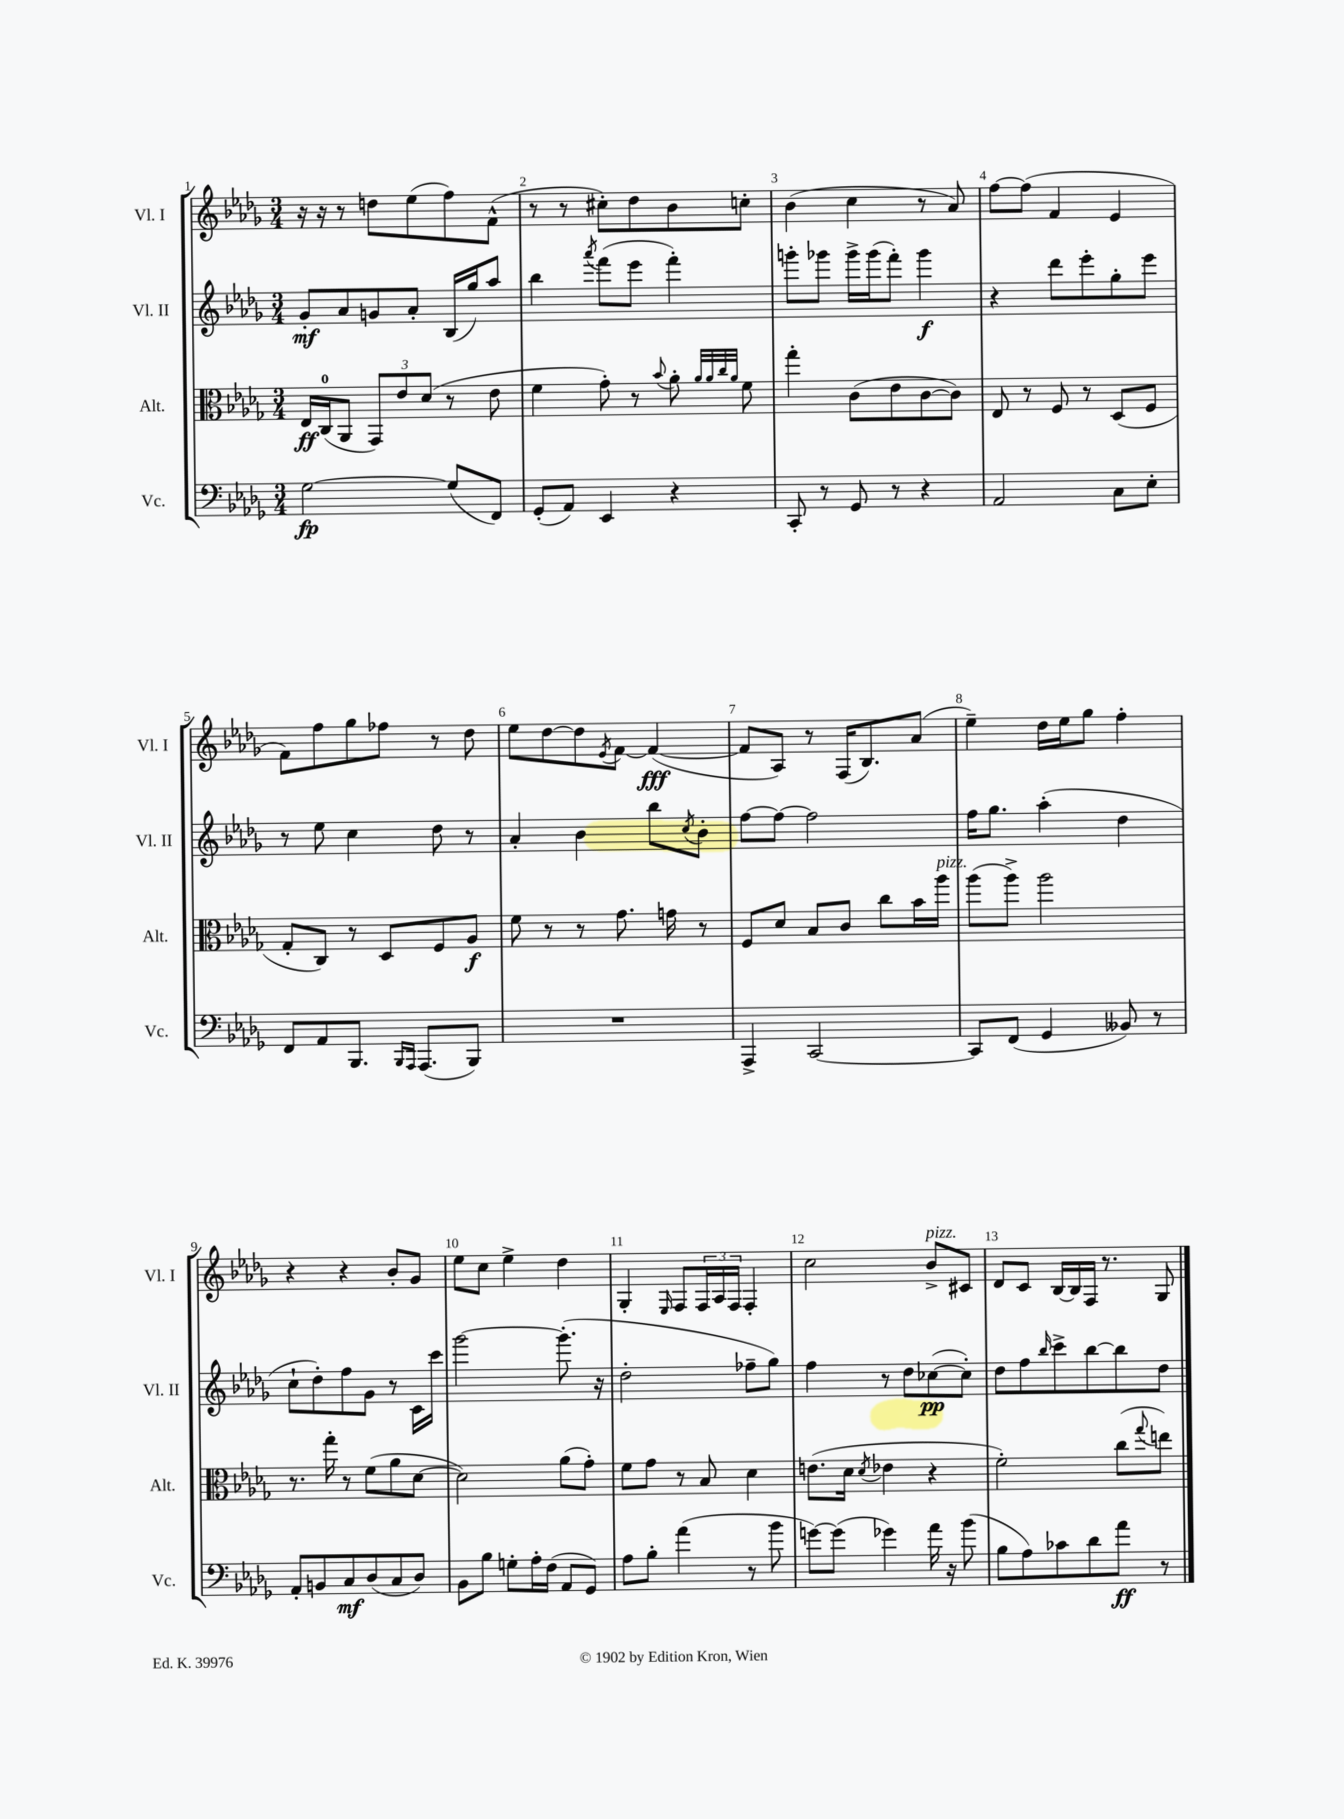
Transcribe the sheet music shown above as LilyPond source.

<<
\new StaffGroup <<
\new Staff = "s0" \with { instrumentName = "Vl. I" shortInstrumentName = "Vl. I" } {
    \clef treble \key des \major \numericTimeSignature \time 3/4
    r16 r16 r8 d''8 ees''8( f''8) f'8-^( |
    r8 r8 cis''8-.) des''8 bes'8 c''8-. |
    bes'4( c''4 r8 aes'8) |
    f''8~ f''8( f'4 ees'4 |
    f'8) f''8 ges''8 fes''8 r8 des''8 |
    ees''8 des''8~ des''8 \acciaccatura { ees'8 } f'8~ f'4~\fff( |
    f'8 aes8) r8 f16( bes8.) aes'8( |
    ees''4--) des''16 ees''16 ges''8 f''4-. |
    r4 r4 bes'8-. ges'8 |
    ees''8 c''8 ees''4-> des''4 |
    ges4-. \grace { ees16 } f8 \tuplet 3/2 { f16 aes16 f16 } f4-. |
    c''2 bes'8->^\markup { \italic "pizz." } cis'8 |
    des'8 c'8 bes16~ bes16 f16 r8. ges8 \bar "|." |
}
\new Staff = "s1" \with { instrumentName = "Vl. II" shortInstrumentName = "Vl. II" } {
    \clef treble \key des \major \numericTimeSignature \time 3/4
    ges'8-.\mf aes'8 g'8 aes'8-. bes16( ges''16) aes''8 |
    bes''4 \acciaccatura { aes'''8 } f'''8( ees'''8 f'''4-.) |
    g'''8-. ges'''8 ges'''16-> ges'''16( f'''8-.) ges'''4\f |
    r4 des'''8 ees'''8-. ges''8-. ees'''8 |
    r8 ees''8 c''4 des''8 r8 |
    aes'4-. bes'4 bes''8 \acciaccatura { c''8 } bes'8-. |
    f''8~ f''8~ f''2 |
    f''16 ges''8. aes''4-.( des''4 |
    c''8-! des''8-.) f''8 ges'8 r8 c'16 c'''16 |
    ges'''2~ ges'''8.-.( r16 |
    des''2-. fes''8-- ges''8) |
    f''4 r8 des''8 ces''8~\pp( ces''8-.) |
    des''8 f''8 \grace { bes''16 } c'''8-> bes''8~ bes''8 des''8 \bar "|." |
}
\new Staff = "s2" \with { instrumentName = "Alt." shortInstrumentName = "Alt." } {
    \clef alto \key des \major \numericTimeSignature \time 3/4
    ees16\ff c16-0( aes,8 \tuplet 3/2 { ges,8) ees'8 des'8( } r8 ees'8 |
    f'4 ges'8-.) r8 \appoggiatura { bes'8 } aes'8-. \grace { aes'32 aes'32 c''32 aes'32 } f'8 |
    ges''4-. c'8( ees'8 c'8~ c'8) |
    ees8 r8 f8 r8 des8( f8 |
    ges8-. c8) r8 des8 f8 aes8\f |
    f'8 r8 r8 ges'8. g'16 r8 |
    f8 des'8 bes8 c'8 c''8 bes'16 aes''16^\markup { \italic "pizz." } |
    aes''8( aes''8->) aes''2 |
    r8. ges''16-. r8 f'8( aes'8 des'8~ |
    des'2) aes'8( ges'8-.) |
    f'8 ges'8 r8 bes8 des'4 |
    e'8.( des'16 \acciaccatura { des'8 } ees'4 r4 |
    f'2-.) c''8( \appoggiatura { ges''8 } e''8) \bar "|." |
}
\new Staff = "s3" \with { instrumentName = "Vc." shortInstrumentName = "Vc." } {
    \clef bass \key des \major \numericTimeSignature \time 3/4
    ges2~\fp ges8( f,8) |
    ges,8-.( aes,8) ees,4 r4 |
    c,8-. r8 ges,8 r8 r4 |
    aes,2 c8 ees8-. |
    f,8 aes,8 bes,,8. \grace { bes,,16 aes,,16 } aes,,8.( bes,,8) |
    R2. |
    aes,,4-> c,2~ |
    c,8 f,8( ges,4 beses,8) r8 |
    aes,8-. b,8 c8\mf des8( c8 des8) |
    bes,8 bes8 g8-. aes16-. f16( aes,8 ges,8) |
    aes8 bes8-. aes'4( r8 bes'8 |
    g'8~) g'8( ges'4) aes'16 r16 bes'8( |
    bes8 aes8) ces'8 des'8 aes'8\ff r8 \bar "|." |
}
>>
>>
\layout { \context { \Score \override BarNumber.break-visibility = ##(#f #t #t) barNumberVisibility = #all-bar-numbers-visible } }
